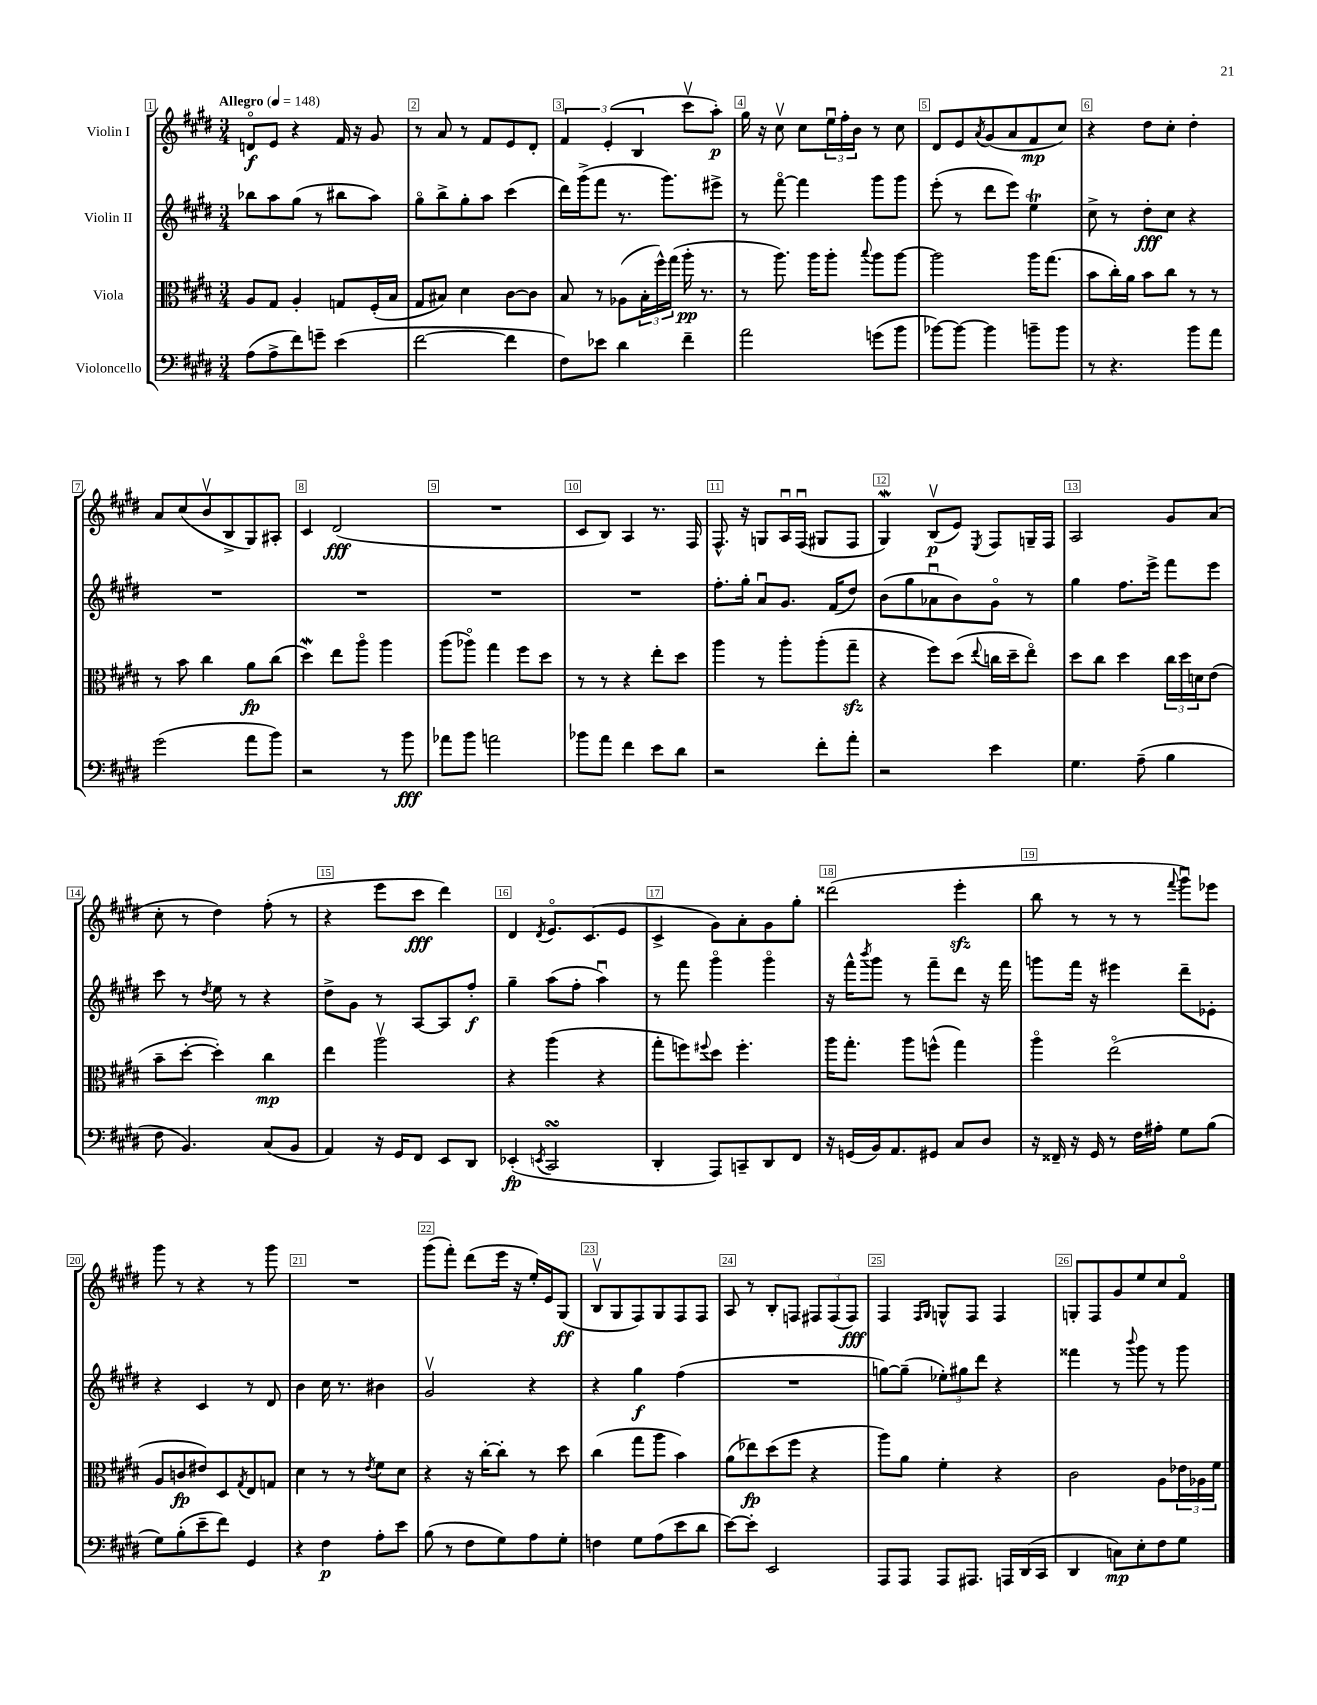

**kern	**kern	**kern	**kern
*staff4	*staff3	*staff2	*staff1
*clefF4	*clefC3	*clefG2	*clefG2
*k[f#c#g#d#]	*k[f#c#g#d#]	*k[f#c#g#d#]	*k[f#c#g#d#]
*M3/4	*M3/4	*M3/4	*M3/4
*MM148	*MM148	*MM148	*MM148
(8A	8A	8bb-	8do
8A^	8G#	8aa	8e
8f#)	4A'	(8gg#	4r
8g~	.	8r	.
(4e	8G	8bb#	16f#
.	.	.	16r
.	(16F#'	8aa)	8g#
.	16B	.	.
=	=	=	=
[2f#	8G#	8gg#o	8r
.	8B#)	8bb^	8a
.	4d#	8gg#'	8r
.	.	8aa	8f#
4f#]	[8c#	(4ccc#	8e
.	8c#]	.	8d#'
=	=	=	=
8F#)	8B	16ddd#)	6f#
.	.	(16ggg#^	.
8e-	8r	8fff#	.
.	.	.	(6e'
4d#	(8A-	8.r	.
.	.	.	6B
.	24B'	.	.
.	24ff#^^)	.	.
.	.	8.ggg#)	.
.	(24gg#	.	.
4f#~	16aa'	.	8ccc#v
.	8.r	.	.
.	.	8eee#^	8aa')
=	=	=	=
2a	8r	8r	16gg#
.	.	.	16r
.	8.aa)	[8fff#o	8cc#v
.	.	4fff#]	8cc#
.	16aa	.	.
.	8aa'	.	24eeu
.	.	.	24ff#'
.	.	.	24b
.	8qqbb	.	.
(8g	8aa	8ggg#	8r
8b	[8aa	8ggg#	8cc#
=	=	=	=
[8b-)	2aa]	(8eee'	8d#
8b-_	.	8r	8e
.	.	.	8qa
4b-]	.	8ddd#	(8g#
.	.	8eee)	8a
8b~	16aa	4ee	8f#
.	(8.gg#	.	.
8b	.	.	8cc#)
=	=	=	=
8r	8b	8cc#^	4r
4.r	16cc#')	8r	.
.	16a	.	.
.	8b	8dd#'	8dd#
.	8cc#	8cc#	8cc#'
8b	8r	4r	4dd#'
8a	8r	.	.
=	=	=	=
(2g#	8r	2.r	8a
.	8b	.	(8cc#
.	4cc#	.	8bv
.	.	.	8B^
8a	8a	.	8G#)
8b)	(8cc#	.	8A#'
=	=	=	=
2r	4dd#)	2.r	4c#
.	8ee	.	(2d#
.	8aao	.	.
8r	4aa	.	.
8b	.	.	.
=	=	=	=
8a-	(8aa	2.r	2.r
8b	8aa-o)	.	.
2a	4gg#	.	.
.	8ff#	.	.
.	8dd#	.	.
=	=	=	=
8b-	8r	2.r	8c#
8a	8r	.	8B)
4f#	4r	.	4A
8e	8ee'	.	8.r
8d#	8dd#	.	.
.	.	.	16F#
=	=	=	=
2r	4aa	8.ff#'	8.F#^^
.	.	16gg#'	16r
.	8r	8au	8G
.	8aa'	8.g#	16Au
.	.	.	(16F#u
8f#'	(8aa'	.	8G#
.	.	(16f#	.
8a'	8gg#~	8dd#)	8F#
=	=	=	=
2r	4r	(8b	4G#)
.	.	8gg#	.
.	8ff#)	8a-u	(8Bv
.	(8dd#	8b)	8e)
.	8qqee	.	8qE
4e	16cc	8g#o	8F#
.	16dd#~	.	.
.	8eeo)	8r	16G~
.	.	.	16F#
=	=	=	=
4.G#	8dd#	4gg#	2A
.	8cc#	.	.
.	4dd#	8.ff#	.
(8A~	.	.	.
.	.	16eee^	.
4B	24cc#	8fff#	8g#
.	24dd#	.	.
.	24d	.	.
.	(8e	8eee	(8a
=	=	=	=
8F#	8b~	8ccc#	8cc#'
4.BB)	[8dd#'	8r	8r
.	.	8qdd#	.
.	4dd#'])	8ee	4dd#)
.	.	8r	.
(8C#	4cc#	4r	(8ff#'
8BB	.	.	8r
=	=	=	=
4AA)	4ee	8dd#^	4r
.	.	8g#	.
16r	2aav	8r	8eee
16GG#	.	.	.
8FF#	.	[8A	8ccc#
8EE	.	8A]	4ddd#)
8DD#	.	8ff#'	.
=	=	=	=
(4EE-'	4r	4gg#~	4d#
8qEE	.	.	8qd#
2CC#	(4aa	(8aa	8.eo
.	.	8ff#'	.
.	.	.	(8.c#
.	4r	4aau)	.
.	.	.	8e
=	=	=	=
4DD#'	8gg#'	8r	4c#^
.	8ff)	8fff#	.
.	8qqff#	.	.
8AAA)	8dd#	4ggg#o	8g#)
8CC~	4.ff#'	.	8a'
8DD#	.	4ggg#o	8g#
8FF#	.	.	8gg#'
=	=	=	=
16r	16aa	16r	(2ddd##
(16GG	8.gg#'	16fff#^^	.
.	.	8qbbb	.
16BB)	.	8ggg#	.
8.AA	.	.	.
.	8aa	8r	.
8GG#	(8ff^^	8fff#~	.
8C#	4gg#)	8ddd#	4eee'
8D#	.	16r	.
.	.	16fff#	.
=	=	=	=
16r	4aao	8ggg	8bb
16FF##~	.	.	.
16r	.	16fff#	8r
16GG#	.	16r	.
8r	(2eeo	4eee#	8r
16F#	.	.	8r
16A#'	.	.	.
.	.	.	8qqfff#
8G#	.	8ddd#~	8ggg#u)
(8B	.	8e-'	8eee-
=	=	=	=
8G#)	8A	4r	8ggg#
(8B'	8c	.	8r
8e~	8e#)	4c#	4r
8f#)	8D#	.	.
.	8qG#	.	.
4GG#	8E	8r	8r
.	8G	8d#	8ggg#
=	=	=	=
4r	4d#	4b	2.r
4F#	8r	16cc#	.
.	.	8.r	.
.	8r	.	.
.	8qe	.	.
8A'	8f#	4b#	.
8e	8d#	.	.
=	=	=	=
(8B	4r	2g#v	(8ggg#
8r	.	.	8fff#')
8F#	16r	.	(8ddd#
.	[16cc#'	.	.
8G#)	8cc#']	.	16eee
.	.	.	16r
8A	8r	4r	16ee')
.	.	.	16e
8G#'	8dd#	.	(8G#
=	=	=	=
4F	(4cc#	4r	8Bv
.	.	.	8G#
8G#	8gg#	4gg#	8F#)
(8A	8aa	.	8G#
8e	4b)	(4ff#	8F#
8d#	.	.	8F#
=	=	=	=
[8e)	(8a	2.r	8A
8e']	8ee-)	.	8r
2EE	(8dd#	.	8B'
.	8ff#	.	8F
.	4r	.	12F#
.	.	.	(12F#
.	.	.	12F#)
=	=	=	=
8AAA	8aa)	[8gg)	4F#
8AAA	8a	(8gg~]	.
.	.	.	16qqF#
.	.	.	16qqG#
8AAA	4f#'	12ee-')	8G^^
.	.	12gg#	.
8.AAA#	.	.	8F#
.	.	12ddd#	.
.	4r	4r	4F#
16AAA	.	.	.
(16DD#	.	.	.
16CC#	.	.	.
=	=	=	=
4DD#	2c#	4fff##	8G'
.	.	.	8F#
8C)	.	8r	8g#
.	.	8qqbbb	.
8E'	.	8ggg#	8ee
8F#	8A	8r	8cc#
8G#	24e-	8ggg#	8f#o
.	24A-	.	.
.	24f#	.	.
==	==	==	==
*-	*-	*-	*-
